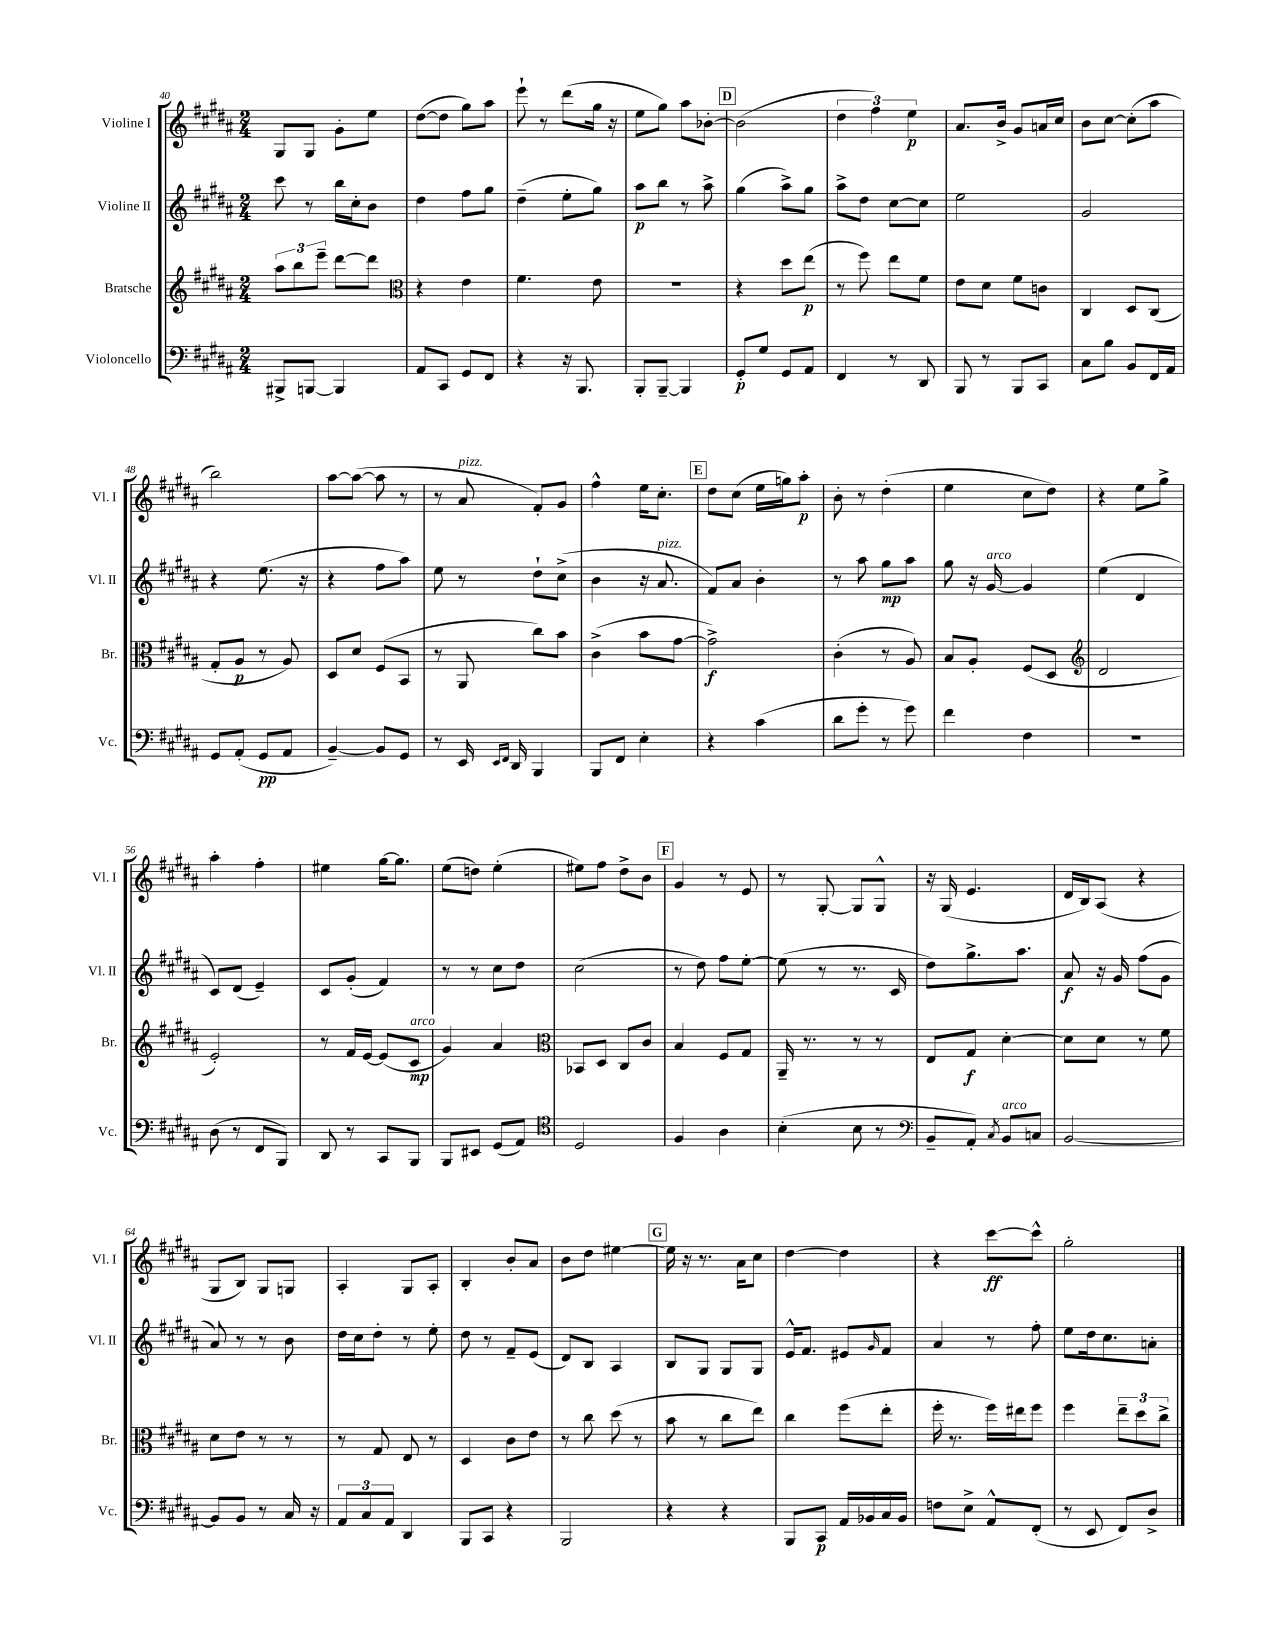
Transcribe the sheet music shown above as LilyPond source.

<<
\new StaffGroup <<
\new Staff = "s0" \with { instrumentName = "Violine I" shortInstrumentName = "Vl. I" } {
    \clef treble \key b \major \numericTimeSignature \time 2/4
    gis8 gis8 gis'8-. e''8 |
    dis''8~( dis''8 gis''8) ais''8 |
    e'''8-! r8 dis'''8( gis''16 r16 |
    e''8 gis''8) ais''8 bes'8~-. |
    \mark \markup { \box "D" } bes'2( |
    \tuplet 3/2 { dis''4 fis''4) e''4\p } |
    ais'8. b'16-> gis'8 a'16 cis''16 |
    b'8 cis''8~ cis''8-.( ais''8 |
    b''2) |
    ais''8~ ais''8~( ais''8 r8 |
    r8 ais'8^\markup { \italic "pizz." } fis'8-.) gis'8 |
    fis''4-^ e''16 cis''8.-. |
    \mark \markup { \box "E" } dis''8 cis''8( e''16 g''16) ais''8-.\p |
    b'8-. r8 dis''4-.( |
    e''4 cis''8 dis''8) |
    r4 e''8 gis''8-> |
    ais''4-. fis''4-. |
    eis''4 gis''16~ gis''8. |
    e''8( d''8) e''4-.( |
    eis''8) fis''8 dis''8-> b'8 |
    \mark \markup { \box "F" } gis'4 r8 e'8 |
    r8 gis8~-. gis8 gis8-^ |
    r16 gis16( e'4. |
    dis'16 b16) ais8( r4 |
    gis8 b8) gis8 g8 |
    ais4-. gis8 ais8-. |
    b4-. b'8-. ais'8 |
    b'8 dis''8 eis''4~ |
    \mark \markup { \box "G" } eis''16 r16 r8. ais'16 cis''8 |
    dis''4~ dis''4 |
    r4 cis'''8~\ff cis'''8-^ |
    gis''2-. \bar "|." |
}
\new Staff = "s1" \with { instrumentName = "Violine II" shortInstrumentName = "Vl. II" } {
    \clef treble \key b \major \numericTimeSignature \time 2/4
    cis'''8 r8 b''16 cis''16-. b'8 |
    dis''4 fis''8 gis''8 |
    dis''4--( e''8-. gis''8) |
    ais''8\p b''8 r8 ais''8-> |
    \mark \markup { \box "D" } gis''4( ais''8->) gis''8 |
    ais''8-> dis''8 cis''8~ cis''8 |
    e''2 |
    gis'2 |
    r4 e''8.( r16 |
    r4 fis''8 ais''8) |
    e''8 r8 dis''8-! cis''8->( |
    b'4 r16 ais'8.^\markup { \italic "pizz." } |
    \mark \markup { \box "E" } fis'8) ais'8 b'4-. |
    r8 ais''8 gis''8\mp ais''8 |
    gis''8 r16 gis'16~^\markup { \italic "arco" } gis'4 |
    e''4( dis'4 |
    cis'8) dis'8( e'4--) |
    cis'8 gis'8-.( fis'4) |
    r8 r8 cis''8 dis''8 |
    cis''2( |
    \mark \markup { \box "F" } r8 dis''8) fis''8 e''8~-. |
    e''8( r8 r8. cis'16 |
    dis''8) gis''8.-> ais''8. |
    ais'8\f r16 gis'16 fis''8( gis'8 |
    ais'8) r8 r8 b'8 |
    dis''16 cis''16 dis''8-. r8 e''8-. |
    dis''8 r8 fis'8-- e'8( |
    dis'8) b8 ais4 |
    \mark \markup { \box "G" } b8 gis8 gis8 gis8 |
    e'16-^ fis'8. eis'8 \grace { gis'16 } fis'8 |
    ais'4 r8 fis''8-. |
    e''8 dis''16 cis''8. a'8-. \bar "|." |
}
\new Staff = "s2" \with { instrumentName = "Bratsche" shortInstrumentName = "Br." } {
    \clef treble \key b \major \numericTimeSignature \time 2/4
    \tuplet 3/2 { ais''8 b''8 e'''8-- } dis'''8~ dis'''8 |
    \clef alto r4 e'4 |
    fis'4. e'8 |
    R2 |
    \mark \markup { \box "D" } r4 dis''8 e''8\p( |
    r8 fis''8) e''8 fis'8 |
    e'8 dis'8 fis'8 c'8 |
    cis4 dis8 cis8( |
    gis8-. ais8\p r8 ais8) |
    dis8 dis'8 fis8( b,8 |
    r8 ais,8 cis''8) b'8 |
    cis'4->( b'8 gis'8~ |
    \mark \markup { \box "E" } gis'2->\f) |
    cis'4-.( r8 ais8) |
    b8 ais8-. fis8( dis8 |
    \clef treble dis'2 |
    e'2-.) |
    r8 fis'16 e'16~ e'8( cis'8\mp^\markup { \italic "arco" } |
    gis'4) ais'4 |
    \clef alto bes,8 dis8 cis8 cis'8 |
    \mark \markup { \box "F" } b4 fis8 gis8 |
    ais,16-- r8. r8 r8 |
    e8 gis8\f dis'4~-. |
    dis'8 dis'8 r8 fis'8 |
    dis'8 e'8 r8 r8 |
    r8 gis8 e8 r8 |
    dis4 cis'8 e'8 |
    r8 cis''8 dis''8( r8 |
    \mark \markup { \box "G" } b'8 r8 cis''8 e''8) |
    cis''4 fis''8( e''8-. |
    fis''16-. r8. fis''16) eis''16 fis''8 |
    fis''4 \tuplet 3/2 { e''8-- dis''8 cis''8-> } \bar "|." |
}
\new Staff = "s3" \with { instrumentName = "Violoncello" shortInstrumentName = "Vc." } {
    \clef bass \key b \major \numericTimeSignature \time 2/4
    bis,,8-> b,,8~ b,,4 |
    ais,8 cis,8 gis,8 fis,8 |
    r4 r16 b,,8. |
    b,,8-. b,,8~-- b,,4 |
    \mark \markup { \box "D" } gis,8-.\p gis8 gis,8 ais,8 |
    fis,4 r8 dis,8 |
    b,,8 r8 b,,8 cis,8 |
    cis8 b8 b,8 fis,16 ais,16 |
    gis,8 ais,8-.( gis,8\pp ais,8 |
    b,4~--) b,8 gis,8 |
    r8 e,16 \grace { e,16 fis,16 } dis,16 b,,4 |
    b,,8 fis,8 e4-. |
    \mark \markup { \box "E" } r4 cis'4( |
    dis'8 gis'8-. r8 gis'8) |
    fis'4 fis4 |
    R2 |
    dis8( r8 fis,8 b,,8) |
    dis,8 r8 cis,8 b,,8 |
    b,,8 eis,8 gis,8( ais,8) |
    \clef tenor dis2 |
    \mark \markup { \box "F" } fis4 ais4 |
    b4-.( b8 r8 |
    \clef bass b,8-- ais,8-.) \acciaccatura { cis8 } b,8^\markup { \italic "arco" } c8 |
    b,2~ |
    b,8 b,8 r8 cis16 r16 |
    \tuplet 3/2 { ais,8 cis8 ais,8 } dis,4 |
    b,,8 cis,8 r4 |
    b,,2 |
    \mark \markup { \box "G" } r4 r4 |
    b,,8 cis,8\p ais,16 bes,16 cis16 bes,16 |
    f8 e8-> ais,8-^ fis,8-.( |
    r8 e,8 fis,8) dis8-> \bar "|." |
}
>>
>>
\layout { \context { \Score currentBarNumber = #40 } }
